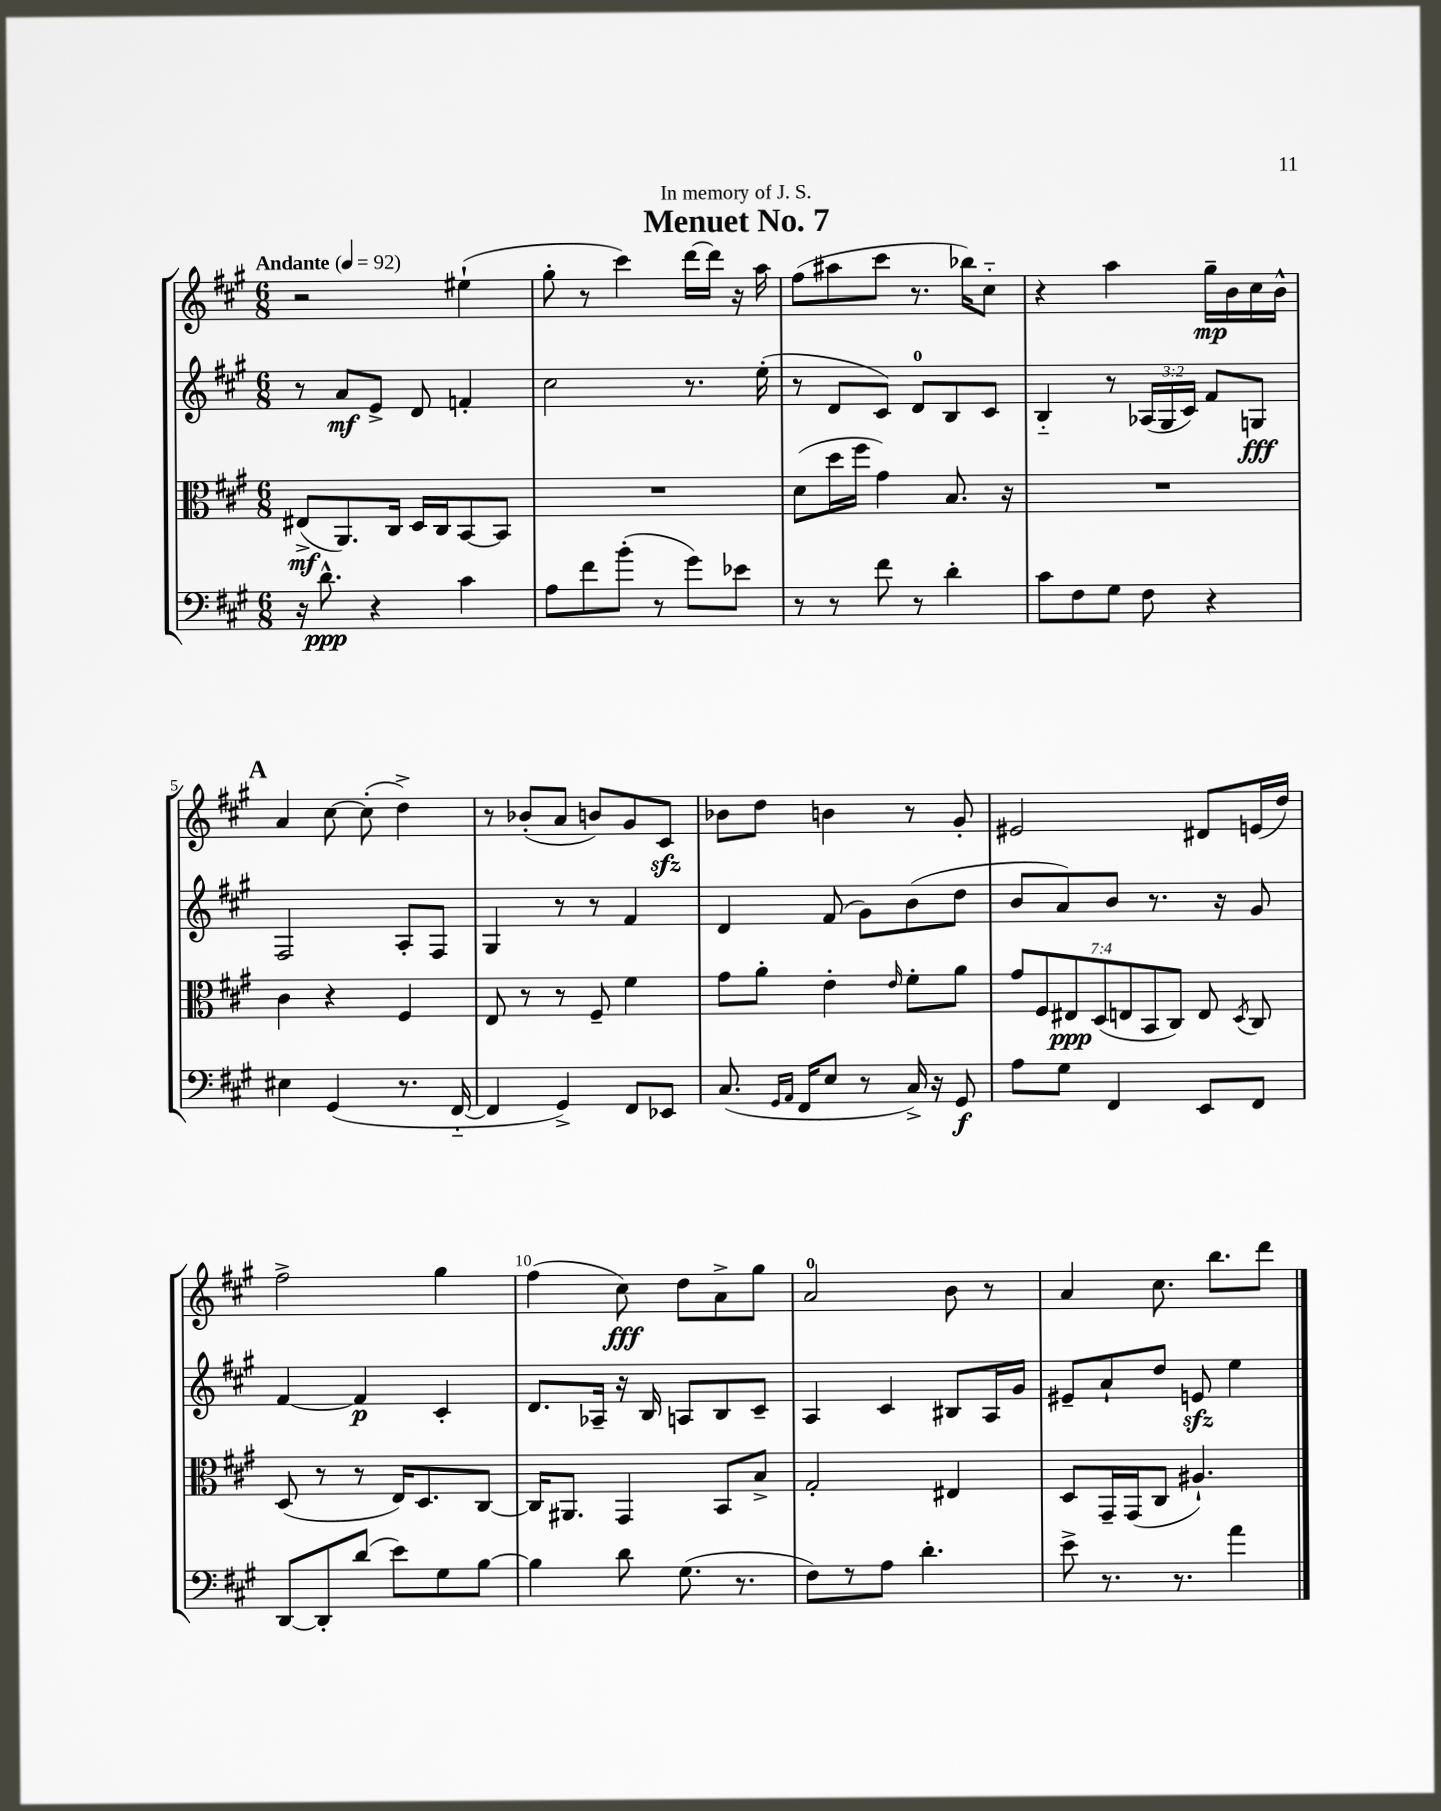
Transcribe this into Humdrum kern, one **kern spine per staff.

**kern	**kern	**kern	**kern
*staff4	*staff3	*staff2	*staff1
*clefF4	*clefC3	*clefG2	*clefG2
*k[f#c#g#]	*k[f#c#g#]	*k[f#c#g#]	*k[f#c#g#]
*M6/8	*M6/8	*M6/8	*M6/8
*MM92	*MM92	*MM92	*MM92
16r	(8E#^	8r	2r
8.d^^	.	.	.
.	8.AA)	8a	.
4r	.	8e^	.
.	16C#	.	.
.	16D	8d	.
.	16C#	.	.
4c#	[8BB	4f'	(4ee#`
.	8BB]	.	.
=	=	=	=
8A	2.r	2cc#	8gg#'
8f#	.	.	8r
(8b'	.	.	4ccc#)
8r	.	.	.
8g#)	.	8.r	[16ddd
.	.	.	16ddd]
8e-	.	.	16r
.	.	(16ee'	16aa
=	=	=	=
8r	(8d	8r	(8ff#
8r	16dd	8d	8aa#
.	16ff#	.	.
8f#	4g#)	8c#)	8ccc#
8r	.	8d	8.r
4d'	8.B	8B	.
.	.	.	16bb-)
.	.	8c#	8cc#'~
.	16r	.	.
=	=	=	=
8c#	2.r	4B'~	4r
8F#	.	.	.
8G#	.	8r	4aa
8F#	.	(24A-	.
.	.	24G#	.
.	.	24c#)	.
4r	.	8f#	16gg#~
.	.	.	16b
.	.	8G	16cc#
.	.	.	16b^^
=	=	=	=
4E#	4c#	2F#	4a
(4GG#	4r	.	[8cc#
.	.	.	(8cc#']
8.r	4F#	8A'	4dd^)
.	.	8F#	.
[16FF#'~	.	.	.
=	=	=	=
4FF#]	8E	4G#	8r
.	8r	.	(8b-'
4GG#^)	8r	8r	8a
.	8F#~	8r	8b)
8FF#	4f#	4f#	8g#
8EE-	.	.	8c#
=	=	=	=
(8.C#	8g#	4d	8b-
.	8a'	.	8dd
16qqGG#	.	.	.
16qqAA	.	.	.
16FF#	.	.	.
8E	4e'	(8f#	4b
8r	.	8g#)	.
.	16qqe	.	.
16C#^)	8f#'	(8b	8r
16r	.	.	.
8GG#	8a	8dd	8g#'
=	=	=	=
8A	14g#	8b	2e#
.	14F#	.	.
8G#	.	8a)	.
.	14E#	.	.
.	(14D	.	.
4FF#	.	8b	.
.	14E	.	.
.	14BB	.	.
.	.	8.r	.
.	14C#)	.	.
8EE	8E	.	8d#
.	.	16r	.
.	8qD	.	.
8FF#	8C#	8g#	(16e
.	.	.	16dd)
=	=	=	=
[8DD	(8D	[4f#	2ff#^
8DD']	8r	.	.
(8d	8r	4f#]	.
8e)	16E)	.	.
.	8.D	.	.
8G#	.	4c#'	4gg#
[8B	[8C#	.	.
=	=	=	=
4B]	16C#]	8.d	(4ff#
.	8.AA#	.	.
.	.	16A-~	.
8d	4GG#	16r	8cc#)
.	.	16B	.
(8.G#	.	8A	8dd
.	8BB	8B	8a^
8.r	.	.	.
.	8B^	8c#~	8gg#
=	=	=	=
8F#)	2G#'	4A	2a
8r	.	.	.
8A	.	4c#	.
4.d'	.	.	.
.	4E#	8B#	8b
.	.	16A	8r
.	.	16g#	.
=	=	=	=
8e^	8D	8e#~	4a
8.r	16GG#~	8a`	.
.	(16GG#	.	.
.	8C#	8dd	8.cc#
8.r	.	.	.
.	4.A#`)	8e	.
.	.	.	8.bb
4a	.	4ee	.
.	.	.	8ddd
==	==	==	==
*-	*-	*-	*-
